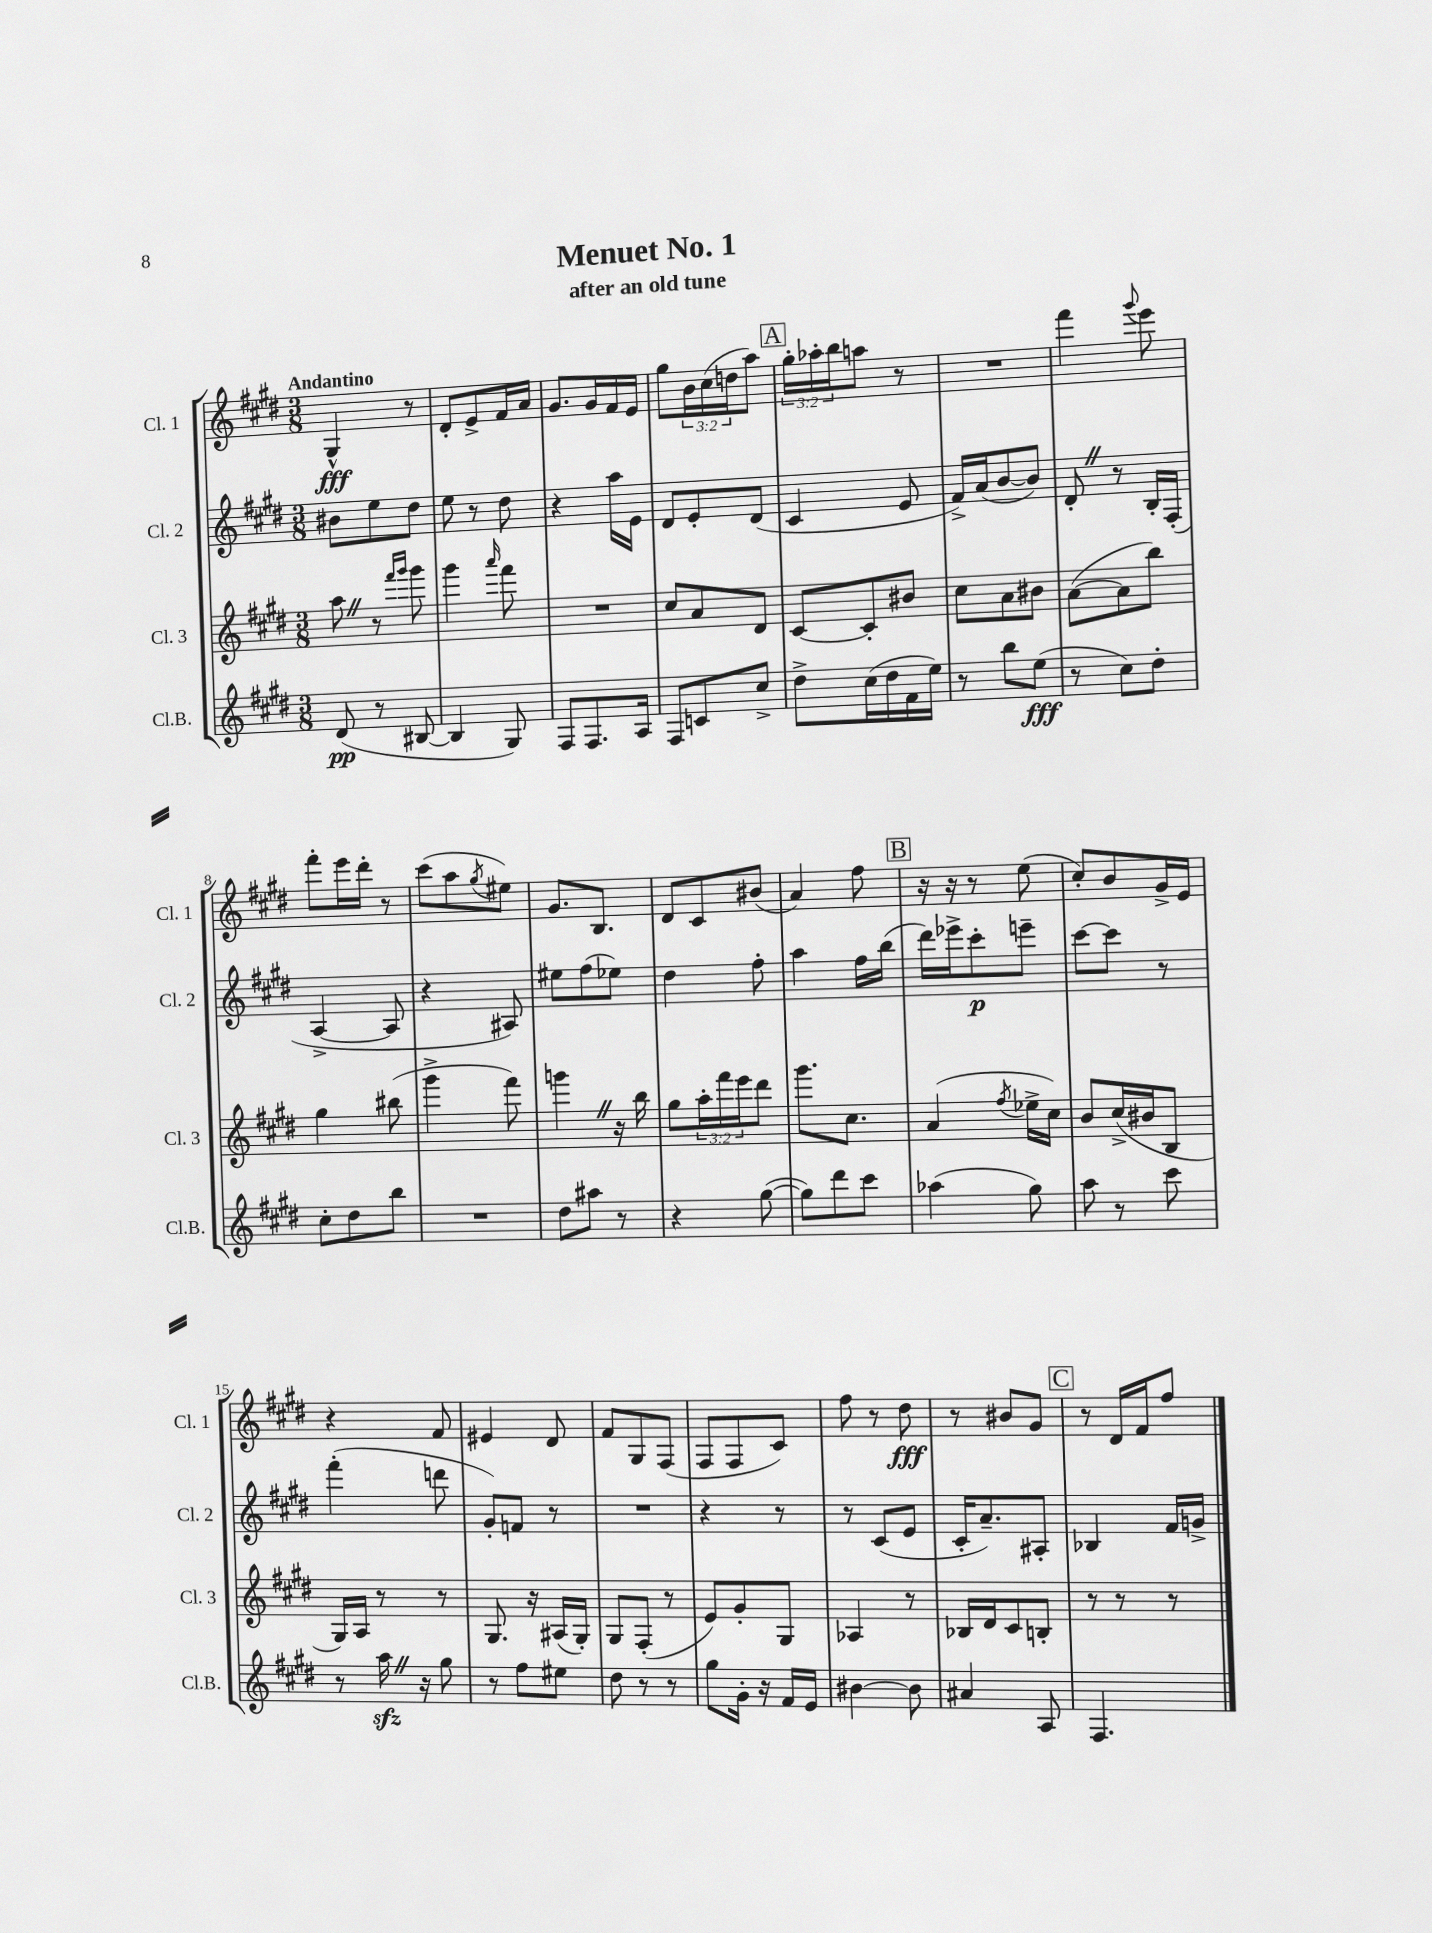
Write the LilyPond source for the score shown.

\header { title = "Menuet No. 1" subtitle = "after an old tune" }
<<
\new StaffGroup <<
\new Staff = "s0" \with { instrumentName = "Cl. 1" shortInstrumentName = "Cl. 1" } {
    \clef treble \key e \major \numericTimeSignature \time 3/8 \override Staff.TupletNumber.text = #tuplet-number::calc-fraction-text \tempo "Andantino"
    gis4-^\fff r8 |
    dis'8-. e'8-> fis'16 a'16 |
    gis'8. gis'16 fis'16 e'16 |
    gis''8 \tuplet 3/2 { b'16 cis''16( d''16 } a''8) |
    \mark \markup { \box "A" } \tuplet 3/2 { gis''16-. aes''16-. b''16 } a''8 r8 |
    R4. |
    fis'''4 \appoggiatura { gis'''8 } e'''8 |
    fis'''8-. e'''16 dis'''16-. r8 |
    cis'''8( a''8 \acciaccatura { gis''8 } eis''8) |
    gis'8. b8. |
    dis'8 cis'8 bis'8( |
    a'4) fis''8 |
    \mark \markup { \box "B" } r16 r16 r8 e''8( |
    cis''8-.) b'8 gis'16-> e'16 |
    r4 fis'8 |
    eis'4 dis'8 |
    fis'8 gis8 fis8( |
    fis8 fis8 cis'8) |
    fis''8 r8 dis''8\fff |
    r8 bis'8 gis'8 |
    \mark \markup { \box "C" } r8 dis'16 fis'16 fis''8 \bar "|." |
}
\new Staff = "s1" \with { instrumentName = "Cl. 2" shortInstrumentName = "Cl. 2" } {
    \clef treble \key e \major \numericTimeSignature \time 3/8
    bis'8 e''8 dis''8 |
    e''8 r8 dis''8 |
    r4 a''16 e'16 |
    dis'8 e'8-. dis'8( |
    \mark \markup { \box "A" } cis'4 e'8 |
    fis'16->) a'16( b'8~ b'8) |
    dis'8-. \once \override BreathingSign.text = \markup { \musicglyph "scripts.caesura.straight" } \breathe r8 b16-. fis16-.( |
    a4~-> a8 |
    r4 ais8) |
    eis''8 fis''8( ees''8) |
    dis''4 fis''8-. |
    a''4 fis''16 b''16( |
    \mark \markup { \box "B" } dis'''16) ees'''16-> cis'''8-.\p e'''8-- |
    cis'''8~ cis'''8 r8 |
    fis'''4-.( d'''8 |
    gis'8-.) f'8 r8 |
    R4. |
    r4 r8 |
    r8 cis'8( e'8 |
    cis'16-. a'8.--) ais8-. |
    \mark \markup { \box "C" } bes4 fis'16 g'16-> \bar "|." |
}
\new Staff = "s2" \with { instrumentName = "Cl. 3" shortInstrumentName = "Cl. 3" } {
    \clef treble \key e \major \numericTimeSignature \time 3/8 \override Staff.TupletNumber.text = #tuplet-number::calc-fraction-text
    a''8 \once \override BreathingSign.text = \markup { \musicglyph "scripts.caesura.straight" } \breathe r8 \grace { fis'''16 gis'''16 } gis'''8 |
    gis'''4 \grace { a'''16 } fis'''8 |
    R4. |
    cis''8 a'8 dis'8 |
    \mark \markup { \box "A" } cis'8~ cis'8-. bis'8 |
    cis''8 a'8 bis'8 |
    a'8~( a'8 b''8) |
    gis''4 bis''8( |
    gis'''4-> fis'''8) |
    g'''4 \once \override BreathingSign.text = \markup { \musicglyph "scripts.caesura.straight" } \breathe r16 b''16 |
    gis''8 \tuplet 3/2 { a''16-. fis'''16 e'''16 } dis'''8 |
    gis'''8. cis''8. |
    \mark \markup { \box "B" } a'4( \acciaccatura { fis''8 } ees''16-> cis''16) |
    b'8 cis''16->( bis'16 b8 |
    gis16) a16 r8 r8 |
    gis8. r16 ais16( gis16-.) |
    gis8 fis8-.( r8 |
    e'8) gis'8-. gis8 |
    aes4 r8 |
    bes16 dis'16 cis'8 b8-. |
    \mark \markup { \box "C" } r8 r8 r8 \bar "|." |
}
\new Staff = "s3" \with { instrumentName = "Cl.B." shortInstrumentName = "Cl.B." } {
    \clef treble \key e \major \numericTimeSignature \time 3/8
    dis'8\pp( r8 bis8~ |
    bis4 gis8) |
    fis8 fis8. a16 |
    fis8 c'8 cis''8-> |
    \mark \markup { \box "A" } dis''8-> cis''16( dis''16 fis'16 e''16) |
    r8 b''8 e''8\fff( |
    r8 cis''8) dis''8-. |
    cis''8-. dis''8 b''8 |
    R4. |
    dis''8 ais''8 r8 |
    r4 gis''8~( |
    gis''8) dis'''8 cis'''8 |
    \mark \markup { \box "B" } aes''4( gis''8) |
    a''8 r8 cis'''8 |
    r8 a''16\sfz \once \override BreathingSign.text = \markup { \musicglyph "scripts.caesura.straight" } \breathe r16 gis''8 |
    r8 fis''8 eis''8 |
    dis''8 r8 r8 |
    gis''8 gis'16-. r16 fis'16 e'16 |
    bis'4~ bis'8 |
    ais'4 a8 |
    \mark \markup { \box "C" } fis4. \bar "|." |
}
>>
>>
